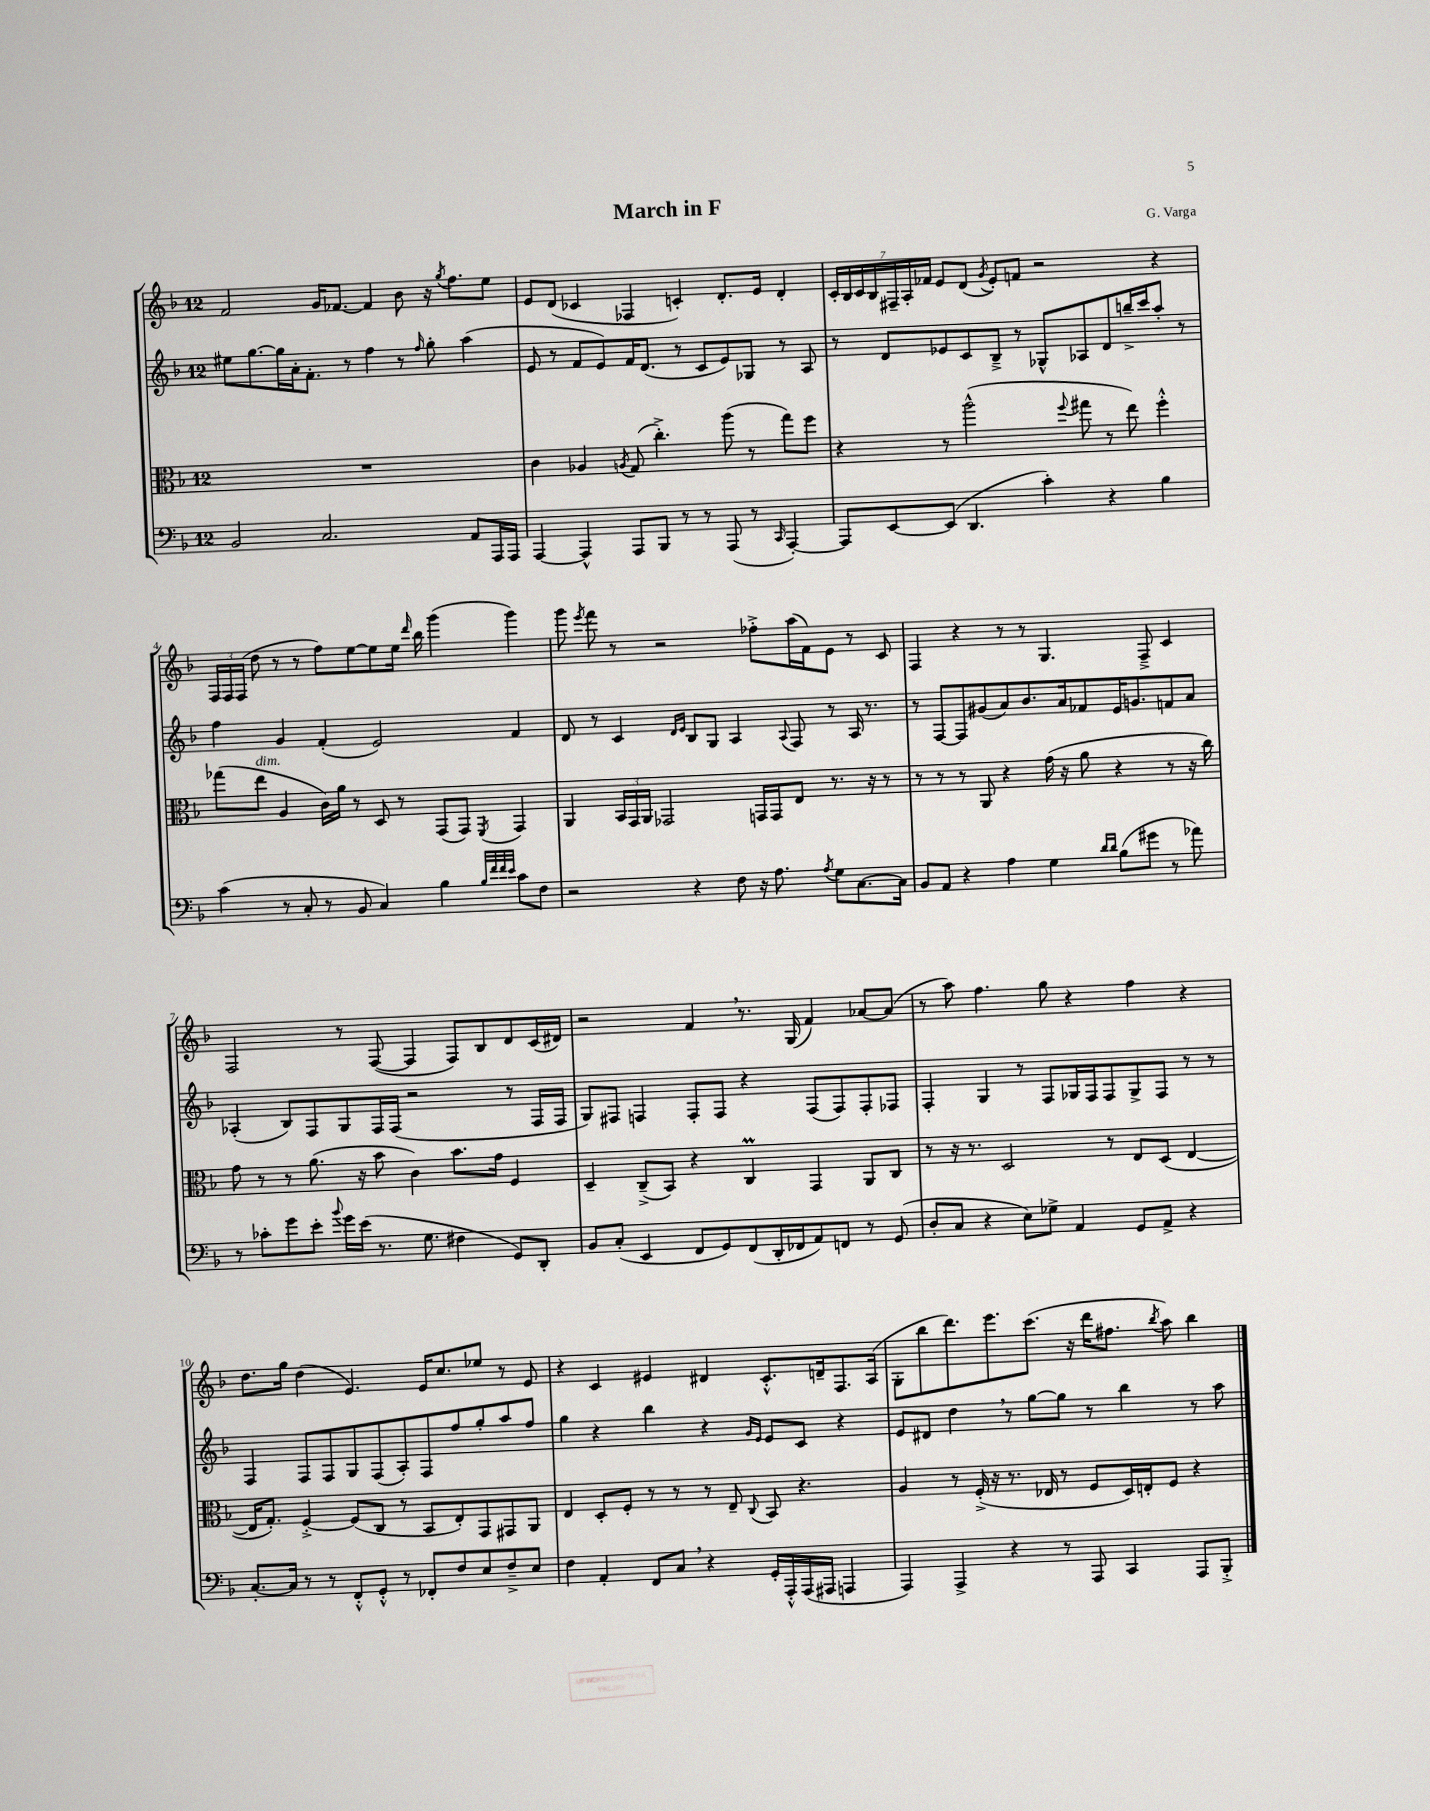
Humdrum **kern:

**kern	**kern	**kern	**kern
*part4	*part3	*part2	*part1
*staff4	*staff3	*staff2	*staff1
*clefF4	*clefC3	*clefG2	*clefG2
*k[b-]	*k[b-]	*k[b-]	*k[b-]
*M12/8	*M12/8	*M12/8	*M12/8
=1	=1	=1	=1
2BB-/	1.r	8ee#X\L	2f/
.	.	[8.gg\	.
.	.	16gg\L]	.
.	.	16a'\J	.
.	.	8.f'\J	.
2.C/	.	.	16g/KL
.	.	.	[8.f-X/J
.	.	8r	.
.	.	4ff\	4f-/]
.	.	8r	8b-\
.	.	16qqff/	.
.	.	8gg'\	16r
.	.	.	8qgg/
.	.	.	8.ff\L
8AA/L	.	(4aa\	.
16AAA/L	.	.	8ee\J
16AAA/JJ	.	.	.
=2	=2	=2	=2
[4AAA/	4c\	8e/	8e/L
.	.	8r	(8d/J
4AAA^^/]	4A-X/	8f/L	4c-X/
.	.	8e/)	.
.	8qAn/	.	.
8AAA/L	(8G/	16f/K	4F-X/
.	.	(8.d/J	.
8BBB-/J	4.cc'^\)	.	.
8r	.	8r	4cn'/)
8r	.	8c/L	.
(8AAA/	(8aa\	8e/)	8.d'/L
8r	8r	8G-X/J	.
.	.	.	16e/Jk
16qqCC/	.	.	.
[4AAA'/)	8gg\L)	8r	4d'/
.	8ff\J	8A/	.
=3	=3	=3	=3
8AAA/L]	4r	8r	28c'/LL
.	.	.	28B-/
.	.	.	28c/
.	.	.	28B-/
[8EE/	.	8d/L	.
.	.	.	28F#X~/
.	.	.	28A'/
.	.	.	28f-X/JJ
(8EE/J]	8r	8e-X/	8e/L
4.DD/	(2aa^^\	8c/	(8d/J
.	.	.	8qg/
.	.	8B-~^/J	8e'/L)
.	.	8r	8fn/J
4c'\)	.	8G-X^^/L	2r
.	8qqff/	.	.
.	8gg#X\	8A-X/	.
4r	8r	8d/	.
.	8ee\)	16bbn~^/L	.
.	.	16ccc/J	.
4B-\	4ff'^^\	8aa'/J	4r
.	.	8r	.
!!LO:LB:g=z
=4	=4	=4	=4
(4c\	(8gg-X\L	4ff\	24F/LL
.	.	.	24F/
.	.	.	(24F/JJ
!	!LO:TX:a:i:t=dim.	!	!
.	8ee\J	.	8dd\
8r	4A/	4g/	8r
8C'/	.	.	8r
8r	16c\LL)	(4f'/	8ff\L)
.	16a\JJ	.	.
8BB-/	8r	.	[8ee\
4C/)	8D/	2e/)	8ee\]
.	8r	.	16ee\Jk
.	.	.	16qqddd/
.	.	.	16bb-\
4B-\	(8GG/L	.	(4ggg\
.	8GG/J)	.	.
32qqB-/LLL	.	.	.
32qqf/	.	.	.
32qqf/	.	.	.
32qqe/JJJ	8qFF/	.	.
8c\L	4GG/	4f/	4ggg\)
8F\J	.	.	.
=5	=5	=5	=5
2r	4AA/	8d/	8ggg\
.	.	.	8qeee/
.	.	8r	8fff\
.	24BB-/LL	4c/	8r
.	24GG/	.	.
.	24AA/JJ	.	.
.	2GG-X/	.	2r
.	.	16qqd/LL	.
.	.	16qqe/JJ	.
4r	.	8B-/L	.
.	.	8G/J	.
8F\	.	4A/	.
16r	16GGn/LL	.	8ff-X'^\L
8.A\	16GG/J	.	.
.	.	8qqA/	.
.	8E/J	8F/	(16aa\L
.	.	.	16f\J)
8qA/	.	.	.
8G\L	8.r	8r	8e\J
[8.C\	.	16A/	8r
.	16r	8.r	.
.	8r	.	8c/
16C\Jk]	.	.	.
=6	=6	=6	=6
8BB-/L	8r	8r	4F/
8AA/J	8r	[8F/L	.
4r	8r	8F/]	4r
.	8AA/	(8g#X/	.
4A\	4r	8a/)	8r
.	.	8.b-/	8r
4G\	(16g\	.	4.G/
.	16r	16a/k	.
.	8a\	8f-X/	.
16qqd/LL	.	.	.
16qqd/JJ	.	.	.
(8B-\L	4r	16e/K	.
.	.	8.gn/	.
8g#X\J	.	.	8F~^/
8r	8r	8fn/	4c/
8a-X\)	16r	8a/J	.
.	16cc\)	.	.
!!LO:LB:g=z
=7	=7	=7	=7
8r	8g\	(4A-X'/	2F/
8c-X'\L	8r	.	.
8g\	8r	8B-/L)	.
8e'\J	(8.a\	8F/	.
8qqb-/	.	.	.
16g\LL	.	8G/	8r
(16e\JJ	16r	.	.
8.r	8b-\	16F/L	([8F/
.	.	(16F/JJ	.
.	4c\)	2r	4F/]
8.G\	.	.	.
4F#X\	8.b-\L	.	8F/L)
.	.	.	8B-/
.	16g\Jk	.	.
8GG/L)	4F/	8r	8d/
8DD'/J	.	16F/LL	(16c/L
.	.	16F/JJ	16d#X/JJ)
=8	=8	=8	=8
8BB-/L	4D~/	8G/L)	2r
(8C'/J	.	8F#X/J	.
4EE/	(8C~^/L	4Fn/	.
.	8BB-/J)	.	.
8FF/L	4r	8F'/L	4f,/
8GG/)	.	8F/J	.
(8FF/	4CM/	4r	8.r
16DD'/L	.	.	.
16FF-X/J	.	.	(16G/
8AA/)	4GG/	(8F/L	4f/)
8FFn/J	.	8F/)	.
8r	8AA/L	8F'/	[8a-X/L
(8GG/	8C/J	8F-X/J	(8a-/J]
=9	=9	=9	=9
8D'/L	8r	4F'/	8r
8C/J	16r	.	8aa\)
.	8.r	.	.
4r	.	4G/	4.ff\
.	2D/	.	.
8E\L)	.	8r	.
8G-X^\J	.	8F/L	8gg\
4AA/	.	16G-X/L	4r
.	.	16F/J	.
.	8r	8F/	.
8GG/L	8E/L	8G-^/	4ff\
8AA^/J	(8D/J	8F/J	.
4r	[4E/	8r	4r
.	.	8r	.
!!LO:LB:g=z
=10	=10	=10	=10
[8.C'/L	16E/KL]	4F/	8.dd\L
.	8.G'/J)	.	.
16C/Jk]	.	.	16gg\Jk
8r	[4F'^/	8F/L	(4dd\
8r	.	8F/	.
8FF'^^/L	(8F/L]	8G/	4.e/)
8GG'^^/J	8C/J	(8F/	.
8r	8r	8A'/)	.
8FF-X'/L	8BB-/L	8F/	16e/KL
.	.	.	8.cc/
8F/	8E'/)	8ff/	.
8E/	8GG/	8gg'/	8ee-X/J
8F~^/	8GG#X/	8aa/	8r
8E/J	8AA/J	8ff/J	8e/
=11	=11	=11	=11
4F\	4E/	4gg\	4r
4AA'/	8D'/L	4r	4c/
.	8F'/J	.	.
8FF/L	8r	4bb-\	4e#X/
8C,/J	8r	.	.
4r	8r	4r	4d#X/
.	8E~/	.	.
.	.	16qqg/LL	.
.	8qqC/	16qqe/JJ	.
16GG'/LL	8BB-/	8e/L	8.c'^^/L
16AAA'^^/	.	.	.
(16AAA/	4.r	8c/J	.
16AAA#X/JJ	.	.	16dn~/k
4AAAn/	.	4r	8.F/
.	.	.	(16A/Jk
=12	=12	=12	=12
4AAA/)	4A/	8e/L	8G'\L
.	.	8d#X/J	8bb-\
4AAA^/	8r	4dd,\	8.ddd\)
.	(16F'^/	.	.
.	16r	.	8.eee\
4r	8.r	8r	.
.	.	[8gg\L	(8.ccc\J
.	16E-X/	.	.
8r	8r	8gg\J]	.
.	.	.	16r
8AAA/	8F/L	8r	16ddd\KL
.	.	.	8.ff#X\J
4CC/	16D/L)	4bb-\	.
.	16En'/J	.	.
.	.	.	8qbb-/
.	8F/J	.	8aa\)
8AAA/L	4r	8r	4bb-\
8BBB-'^/J	.	8aa\	.
==	==	==	==
*-	*-	*-	*-
